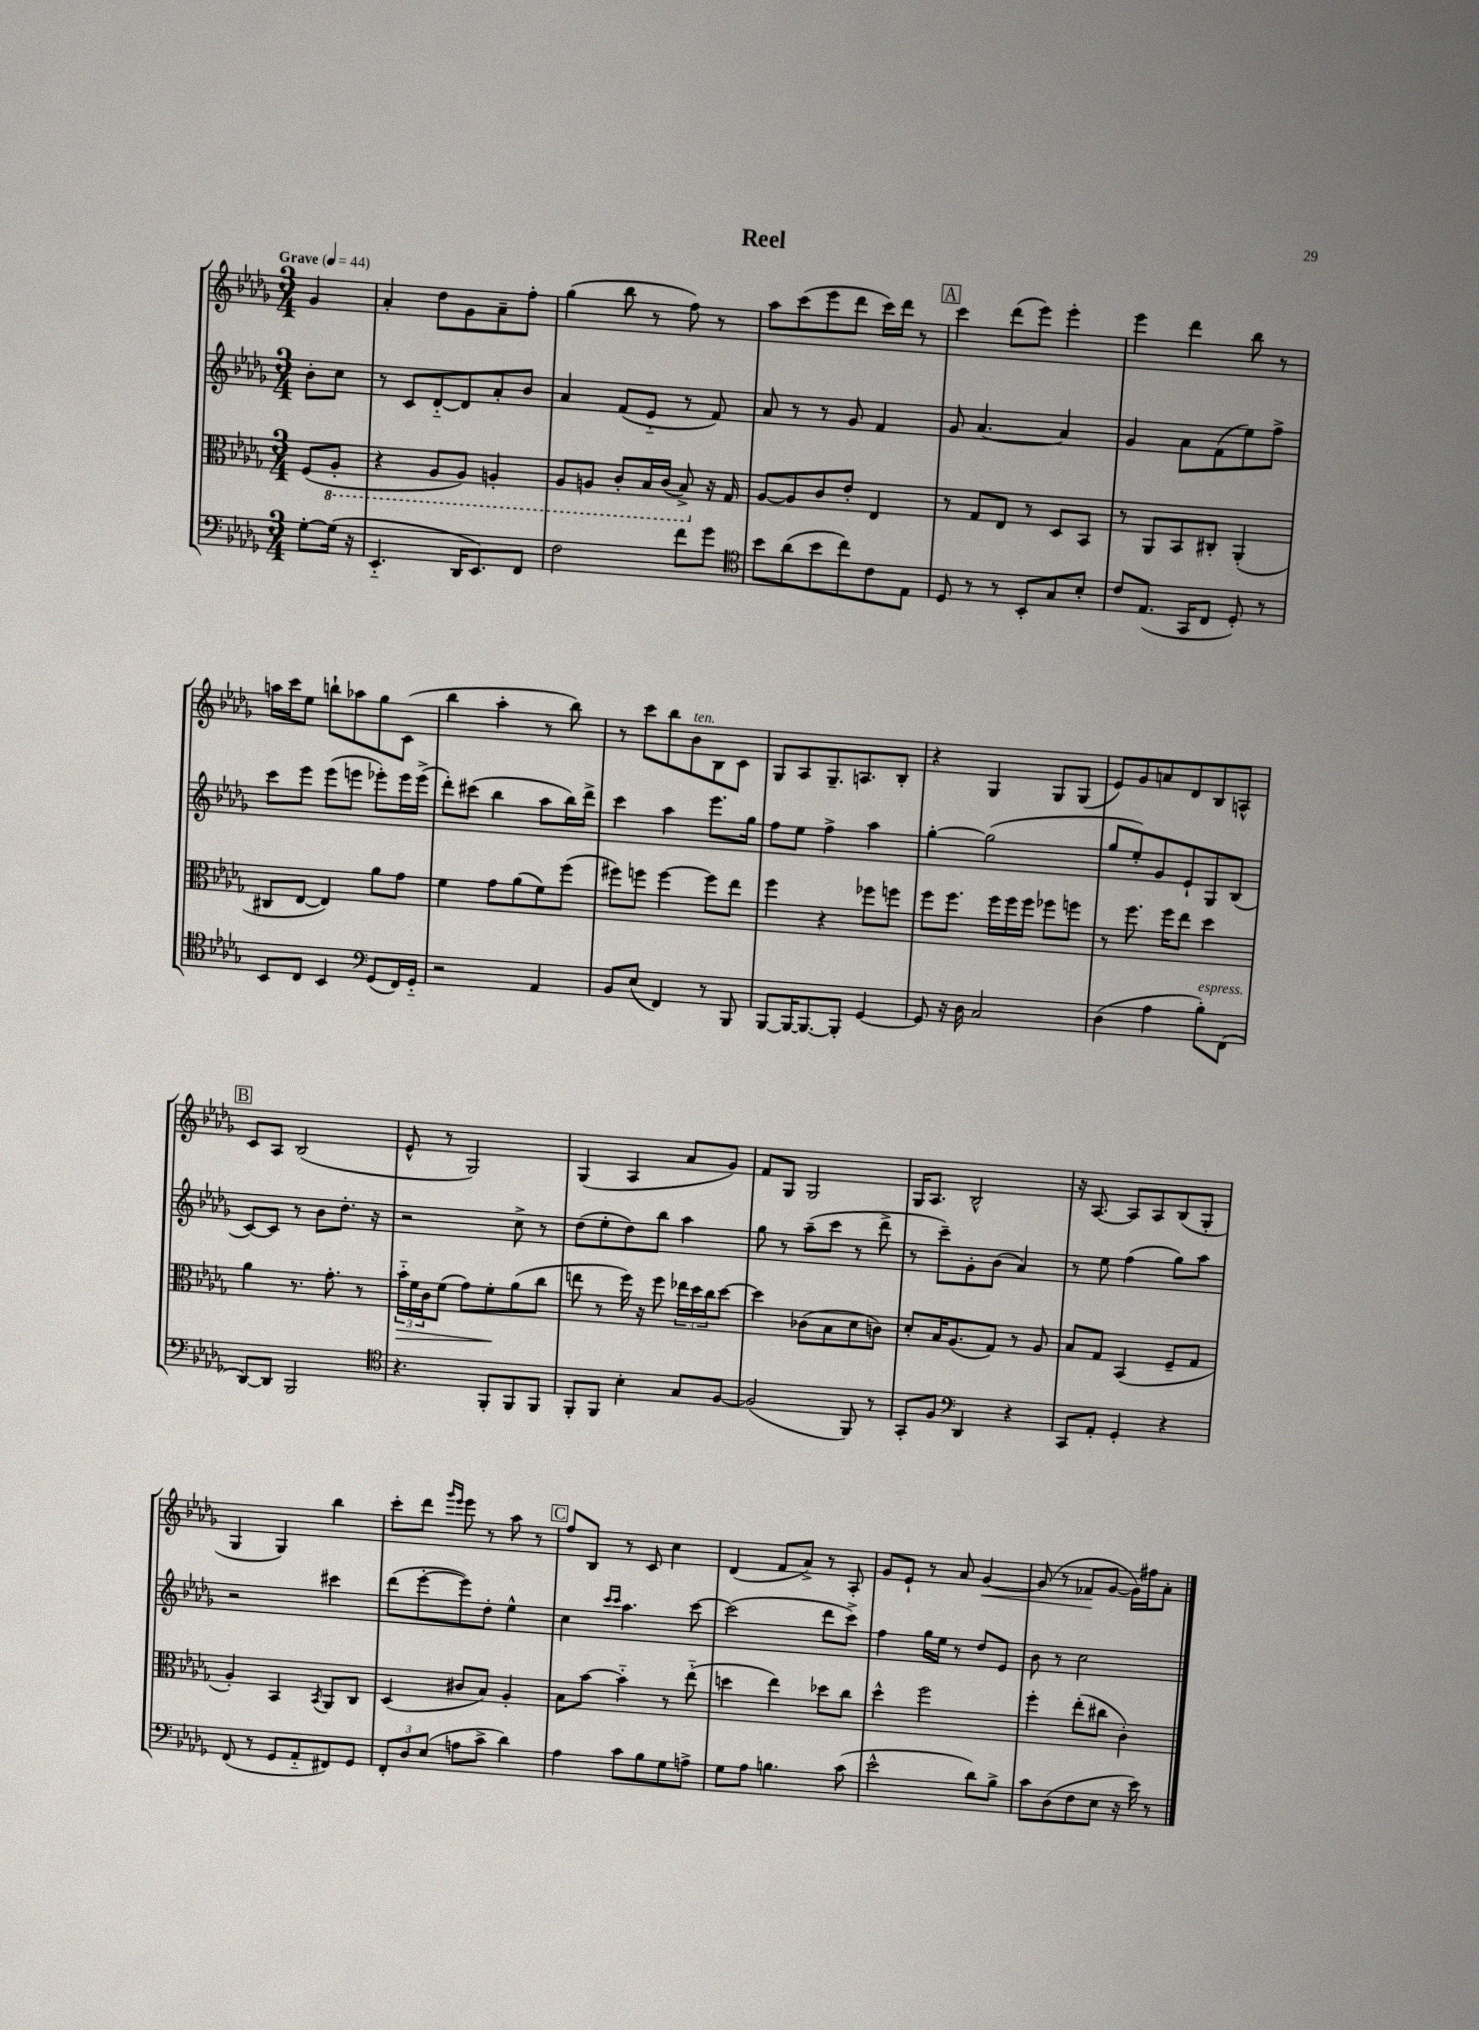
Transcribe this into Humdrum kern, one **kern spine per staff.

**kern	**kern	**kern	**kern
*staff4	*staff3	*staff2	*staff1
*clefF4	*clefC3	*clefG2	*clefG2
*k[b-e-a-d-g-]	*k[b-e-a-d-g-]	*k[b-e-a-d-g-]	*k[b-e-a-d-g-]
*M3/4	*M3/4	*M3/4	*M3/4
*MM44	*MM44	*MM44	*MM44
[8G-'	(8F	8b-'	4g-
(16G-]	8AA-'	8cc	.
16r	.	.	.
=	=	=	=
4.EE-'~	4r	8r	4a-'
.	.	8c	.
.	8AA-	[8d-'~	8dd-
16DD-	8AA-)	8d-]	8g-
8.EE-)	.	.	.
.	4AA'	8a-'	8a-~
8FF	.	8b-	8ff'
=	=	=	=
2F	8AA-	4a-	(4gg-
.	8AA	.	.
.	8C'	(8f	8bb-
.	16BB-	8e-'~	8r
.	(16C	.	.
8f	8BB-^)	8r	8ff)
8g-	16r	8f)	8r
.	16G-	.	.
=	=	=	=
*clefC4	*	*	*
8b-	[8A-	8a-	8aa-
(8a-	8A-]	8r	(8ccc
8b-	8c	8r	8eee-
8cc)	8e-'	8g-	8ddd-
8c	4E-	4f	16ccc)
.	.	.	16ddd-
8E-	.	.	8r
=	=	=	=
8D-	8r	8g-	4ccc
8r	8G-	[4.a-	.
8r	8E-	.	(8ddd-
8BB-'	8r	.	8eee-)
8G-	8D-	4a-]	4eee-'
8B-'	8BB-	.	.
=	=	=	=
8c	8r	4g-	4eee-
(8.E-	8AA-	.	.
.	8BB-	8a-	4ddd-
16GG-	.	.	.
8C	8C#'	(8f	.
8D-')	(4AA-'	8ee-)	8bb-
8r	.	8ff^	8r
=	=	=	=
8BB-	8C#	8ccc	16aa
.	.	.	16ccc
8C	[8E-	8eee-	8ee-
4BB-	4E-])	(8eee-	8bb`
.	.	8eee	8aa-
*clefF4	*	*	*
(8GG-	8a-	8eee-')	8gg-
16FF)	8g-	16eee-	(8c
16GG-'~	.	(16eee-^	.
=	=	=	=
2r	4f	8ddd-')	4bb-
.	.	(8ccc#	.
.	8g-	4bb-	4aa-'
.	(8a-	.	.
4AA-	8f)	8aa-	8r
.	(8ff	16bb-)	8bb-)
.	.	16ddd-^	.
=	=	=	=
8BB-	8ff#)	4ccc	8r
(8E-	8ff	.	8ccc
4FF)	[4ff	4aa-	8bb-
.	.	.	8b-
8r	8ff]	8.eee-	8B-
8BBB-	8ee-	.	8c
.	.	16gg-	.
=	=	=	=
[8BBB-	4ff	8ff	8G-
16BBB-_	.	8ee-	8A-
8.BBB-_	.	.	.
.	4r	4ff^	8.G-~
8BBB-']	.	.	.
.	.	.	8.A
[4GG-	8ff-	4aa-	.
.	8ff	.	8B-'
=	=	=	=
8GG-]	8ff	[4gg-'	4r
16r	8.ff	.	.
16D-	.	.	.
2C	.	(2gg-]	4G-
.	16ff	.	.
.	16ff	.	.
.	16ff	.	.
.	8ff-	.	8G-
.	8ff	.	(8G-
=	=	=	=
(4D-	8r	8gg-	8e-)
.	8.ff	8ee-')	8g-
4A-	.	8g-	8a
.	16ff	.	.
.	8ee-	8e-`	8d-
8B-')	4dd-	8G-	8B-
(8FF	.	(8B-	8A^^
=	=	=	=
[8DD-)	4a-	[8c)	8c
8DD-]	.	8c]	8A-
2BBB-	8.r	8r	(2B-
.	.	8b-	.
.	8.g-'	.	.
.	.	8.dd-'	.
.	8r	.	.
.	.	16r	.
=	=	=	=
*clefC4	*	*	*
4.r	24b-'~	2r	8e-^^
.	24f	.	.
.	24c	.	.
.	(8f	.	8r
.	8g-)	.	2G-)
8FF'	8f'	.	.
8FF	(8a-	8cc^	.
8FF	8cc	8r	.
=	=	=	=
8FF'	8ee	(8dd-	(4G-
8FF	8r	8ee-'	.
4B-'	16ff)	8dd-)	4A-
.	16r	.	.
.	8ff	8bb-	.
8G-	24ee-	4aa-	8a-
.	24dd-	.	.
.	24cc	.	.
[8F	[8dd-	.	8g-)
=	=	=	=
(2F]	4dd-]	8gg-	8f
.	.	8r	8G-
.	(8c-	(8aa-~	2G-
.	8B-	8ccc	.
8FF)	8d-	8r	.
8r	8c)	8ddd-^	.
=	=	=	=
8GG-'	8d-'	8r	16G-
.	.	.	8.A-
8F	16B-	8ccc~)	.
.	(8.A-	.	.
*clefF4	*	*	*
4DD-	.	8g-'	2B-^^
.	8G-)	(8b-	.
4r	8r	4a-)	.
.	8A-	.	.
=	=	=	=
8CC	8B-	8r	16r
.	.	.	[8.A-
8AA-'	8G-	8ee-	.
4GG-'	(4BB-	(4ff	8A-]
.	.	.	8A-
4r	8F~	8gg-)	(8B-
.	8G-	8aa-	8G-'
=	=	=	=
(8FF	4A-')	2r	4G-
8r	.	.	.
8GG-	4BB-	.	4G-)
8AA-'~	.	.	.
.	8qBB-	.	.
8FF#)	8AA-	4ccc#	4bb-
8GG-	8C	.	.
=	=	=	=
12FF'	(4D-	(8ddd-	8ccc'
12D-	.	.	.
.	.	[8eee-'	8ddd-
(12E-	.	.	.
.	.	.	16qqggg-
.	.	.	16qqeee-
8A	8c#	8eee-])	8eee-
8c^	8B-)	8dd-'	8r
4d-)	4A-'	4ee-^^	8aa-
.	.	.	8r
=	=	=	=
4A-	8B-	4cc	8ff
.	[8b-	.	8B-
.	.	16qqccc	.
.	.	16qqccc	.
8c	4b-'~]	4.aa-	8r
8B-	.	.	8c
8G-	8r	.	4cc
8A^	(8ee-'~	[8ccc	.
=	=	=	=
8G-	4dd	(2ccc]	(4d-
8A-	.	.	.
4.B	4ee-)	.	8f
.	.	.	8a-^)
.	8dd-	8ddd-	8r
(8c	8cc	8ccc^)	8A-'
=	=	=	=
2e-^^	4dd-^^	4ff	8g-
.	.	.	8e-`
.	2ff	16gg-	8r
.	.	16ee-	.
.	.	8r	8a-
8d-)	.	8dd-	[4g-
8B-^	.	8e-	.
=	=	=	=
8c	4ff'	8b-	(8g-]
(8D-	.	8r	8r
8F	(8ee-'	2cc	8f-
8E-	8cc#	.	[8g-
16r	4c')	.	16g-])
16e-)	.	.	16ff#
8r	.	.	8a-'
==	==	==	==
*-	*-	*-	*-
